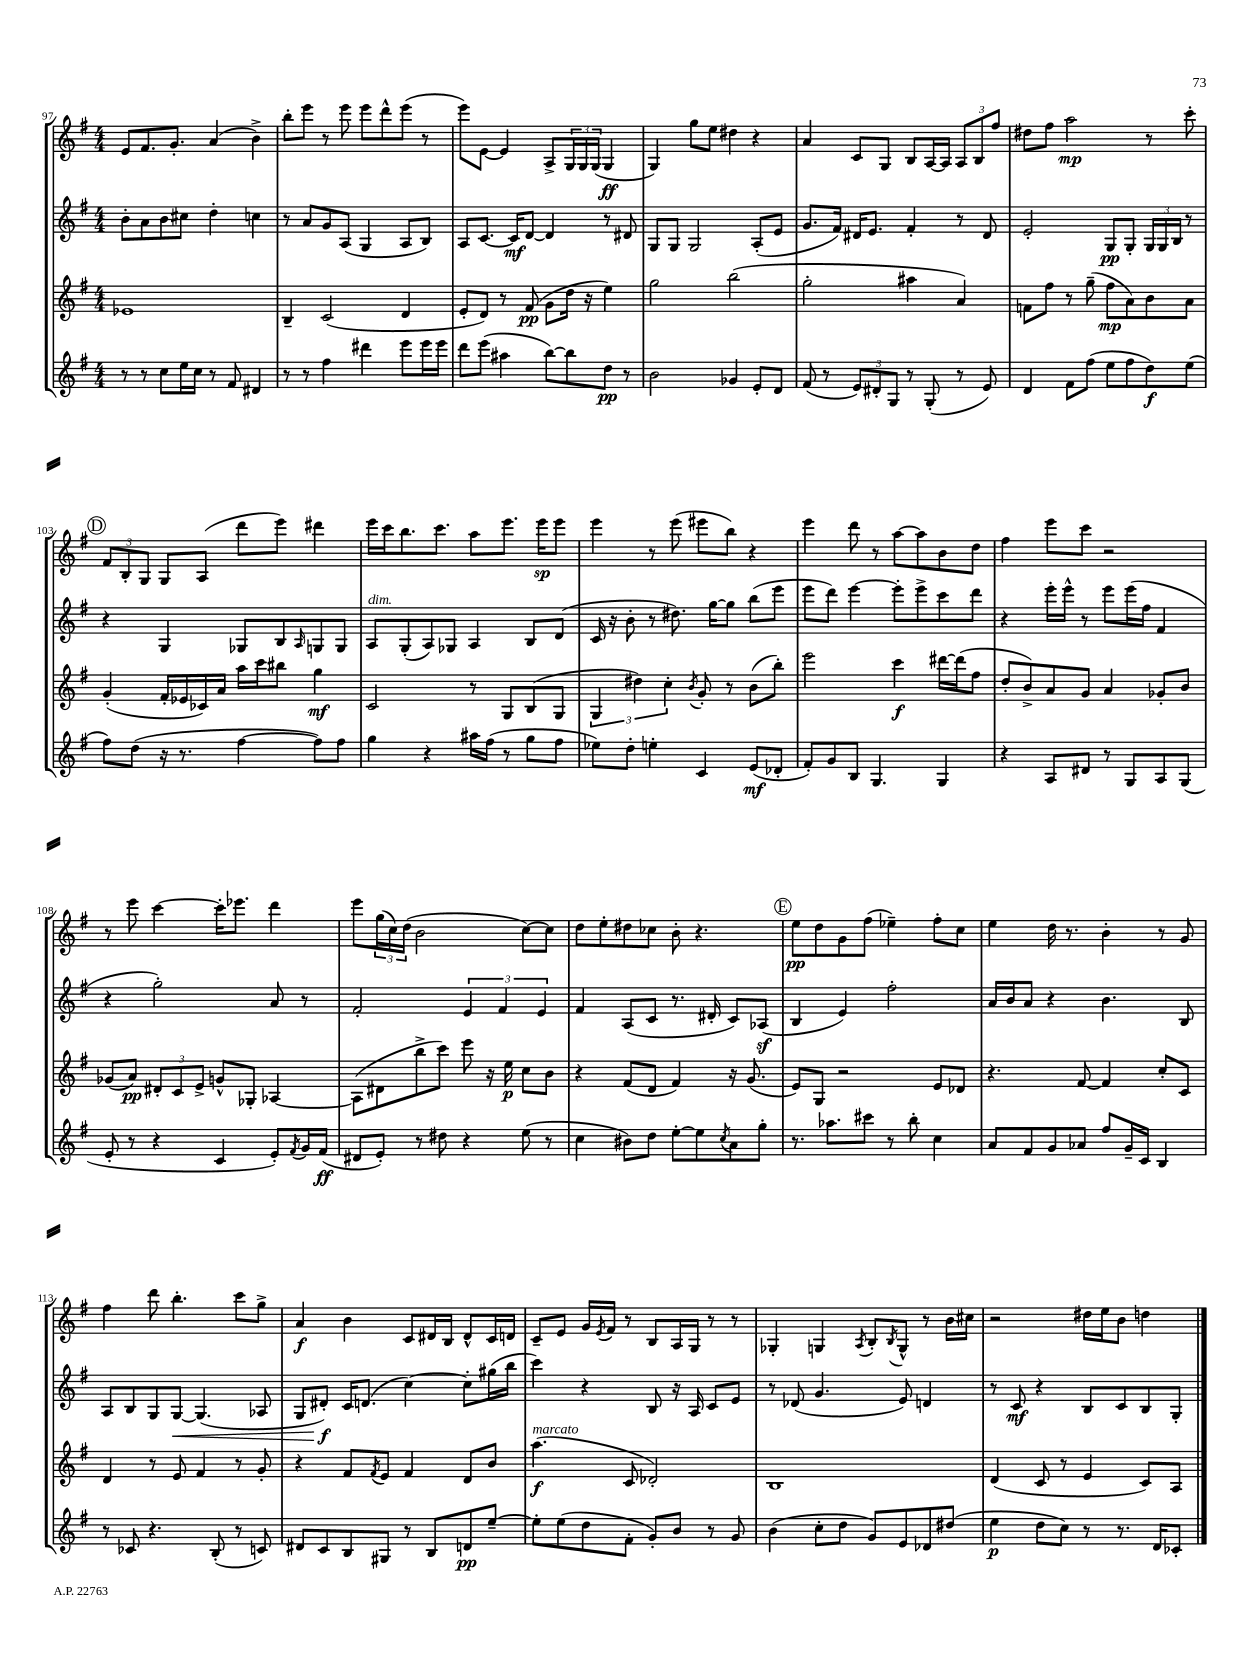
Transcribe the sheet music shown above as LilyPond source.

<<
\new StaffGroup <<
\new Staff = "s0" {
    \clef treble \key g \major \numericTimeSignature \time 4/4
    e'8 fis'8. g'8.-. a'4( b'4->) |
    b''8-. e'''8 r8 e'''8 e'''8 d'''8-^ e'''8( r8 |
    e'''8) e'8~ e'4 a8-> \tuplet 3/2 { g16 g16 g16( } g4\ff |
    g4) g''8 e''8 dis''4 r4 |
    a'4 c'8 g8 b8 a16~ a16 \tuplet 3/2 { a8 b8 fis''8 } |
    dis''8 fis''8 a''2\mp r8 c'''8-. |
    \mark \markup { \circle "D" } \tuplet 3/2 { fis'8 b8-. g8 } g8 a8( d'''8 e'''8) dis'''4 |
    e'''16 c'''16 b''8. c'''8. a''8 e'''8. e'''16\sp e'''8 |
    e'''4 r8 e'''8( eis'''8 b''8) r4 |
    e'''4 d'''8 r8 a''8~ a''8 b'8 d''8 |
    fis''4 e'''8 c'''8 r2 |
    r8 e'''8 c'''4~ c'''16-. ees'''8. d'''4 |
    e'''8 \tuplet 3/2 { g''16( c''16) d''16( } b'2 c''8~) c''8 |
    d''8 e''8-. dis''8 ces''8 b'8-. r4. |
    \mark \markup { \circle "E" } e''8\pp d''8 g'8 fis''8( ees''4--) fis''8-. c''8 |
    e''4 d''16 r8. b'4-. r8 g'8 |
    fis''4 d'''8 b''4.-. c'''8 g''8-> |
    a'4\f b'4 c'8 dis'16 b16 dis'8-^ c'16 d'16 |
    c'8-- e'8 g'16 \acciaccatura { e'8 } fis'16 r8 b8 a16 g16 r8 r8 |
    ges4-. g4 \acciaccatura { a8 } b8-. \acciaccatura { b8 } g8-^ r8 b'16 cis''16 |
    r2 dis''16 e''16 b'8 d''4 \bar "|." |
}
\new Staff = "s1" {
    \clef treble \key g \major \numericTimeSignature \time 4/4
    b'8-. a'8 b'8 cis''8 d''4-. c''4 |
    r8 a'8 g'8 a8( g4 a8 b8) |
    a8 c'8.~ c'16\mf d'8~ d'4 r8 dis'8 |
    g8 g8 g2 a8-.( e'8 |
    g'8. fis'16) dis'16 e'8. fis'4-. r8 dis'8 |
    e'2-. g8\pp g8-. \tuplet 3/2 { g16 g16 b16 } r8 |
    \mark \markup { \circle "D" } r4 g4 ges8 b8 \grace { a16 } g8 g8 |
    a8^\markup { \italic "dim." } g8-.( a8) ges8 a4 b8 d'8( |
    c'16 r16 b'8-. r8 dis''8.) g''16~ g''8 b''8( e'''8 |
    e'''8 d'''8) e'''4~ e'''8-. e'''8-> c'''8 d'''8 |
    r4 e'''16-. e'''16-^ r8 e'''8 e'''16( fis''16 fis'4 |
    r4 g''2-.) a'8 r8 |
    fis'2-. \tuplet 3/2 { e'4 fis'4 e'4 } |
    fis'4 a8( c'8 r8. dis'16-. c'8) aes8\sf( |
    \mark \markup { \circle "E" } b4 e'4) fis''2-. |
    a'16 b'16 a'8 r4 b'4. b8 |
    a8 b8 g8 g8~\< g4.( aes8 |
    g8 dis'8-.\f\!) c'16 d'8.( c''4~) c''8-. gis''16( b''16 |
    c'''4) r4 b8 r16 a16 c'8 e'8 |
    r8 des'8( g'4. e'8) d'4 |
    r8 c'8\mf r4 b8 c'8 b8 g8-. \bar "|." |
}
\new Staff = "s2" {
    \clef treble \key g \major \numericTimeSignature \time 4/4
    ees'1 |
    b4-- c'2( d'4 |
    e'8-. d'8) r8 fis'8\pp( g'8 d''16 r16 e''4) |
    g''2 b''2( |
    g''2-. ais''4 a'4) |
    f'8 fis''8 r8 g''8--( fis''8\mp a'8) b'8 a'8 |
    \mark \markup { \circle "D" } g'4-.( fis'16-. ees'16 ces'16) a'16 a''16 c'''16 bis''8 g''4\mf |
    c'2 r8 g8 b8( g8 |
    \tuplet 3/2 { g4 dis''4) c''4-. } \acciaccatura { b'8 } g'8-. r8 b'8( b''8-.) |
    e'''2 c'''4\f dis'''16~ dis'''16( fis''8 |
    d''8-. b'8->) a'8 g'8 a'4 ges'8-. b'8 |
    ges'8( a'8\pp) \tuplet 3/2 { dis'8-. c'8 e'8-> } g'8-^ ges8-. aes4~ |
    aes8( dis'8 b''8-> c'''8) e'''8 r16 e''16\p c''8 b'8 |
    r4 fis'8( d'8 fis'4) r16 g'8.( |
    \mark \markup { \circle "E" } e'8) g8 r2 e'8 des'8 |
    r4. fis'8~ fis'4 c''8-. c'8 |
    d'4 r8 e'8 fis'4 r8 g'8-. |
    r4 fis'8 \acciaccatura { fis'8 } e'8 fis'4 d'8 b'8 |
    a''4.\f^\markup { \italic "marcato" }( c'8 des'2-.) |
    b1 |
    d'4( c'8 r8 e'4 c'8) a8 \bar "|." |
}
\new Staff = "s3" {
    \clef treble \key g \major \numericTimeSignature \time 4/4
    r8 r8 c''8 e''16 c''16 r8 fis'8 dis'4 |
    r8 r8 fis''4 dis'''4 e'''8 e'''16 e'''16 |
    d'''8 e'''8( ais''4 b''8~) b''8 d''8\pp r8 |
    b'2 ges'4 e'8-. d'8 |
    fis'8( r8 \tuplet 3/2 { e'8) dis'8-. g8 } r8 g8-.( r8 e'8) |
    d'4 fis'8 fis''8( e''8 fis''8 d''8\f) e''8( |
    \mark \markup { \circle "D" } fis''8) d''8( r16 r8. fis''4~ fis''8) fis''8 |
    g''4 r4 ais''16 fis''16( r8 g''8 fis''8 |
    ees''8) d''8-. e''4-. c'4 e'8\mf( des'8-. |
    fis'8-.) g'8 b8 g4. g4 |
    r4 a8 dis'8 r8 g8 a8 g8( |
    e'8-. r8 r4 c'4 e'8-.) \acciaccatura { fis'8 } g'16 fis'16\ff( |
    dis'8 e'8-.) r8 dis''8 r4 e''8( r8 |
    c''4 bis'8) d''8 e''8~-. e''8 \acciaccatura { c''8 } a'8 g''8-. |
    \mark \markup { \circle "E" } r8. aes''8. cis'''8 r8 b''8-. c''4 |
    a'8 fis'8 g'8 aes'8 fis''8 g'16-- c'16 b4 |
    r8 ces'8 r4. b8-.( r8 c'8) |
    dis'8 c'8 b8 gis8 r8 b8 d'8\pp e''8~-- |
    e''8-. e''8( d''8 fis'8-. g'8-.) b'8 r8 g'8 |
    b'4( c''8-. d''8 g'8) e'8 des'8 dis''8( |
    e''4\p d''8 c''8) r8 r8. d'16 ces'8-. \bar "|." |
}
>>
>>
\layout { \context { \Score currentBarNumber = #97 } }
